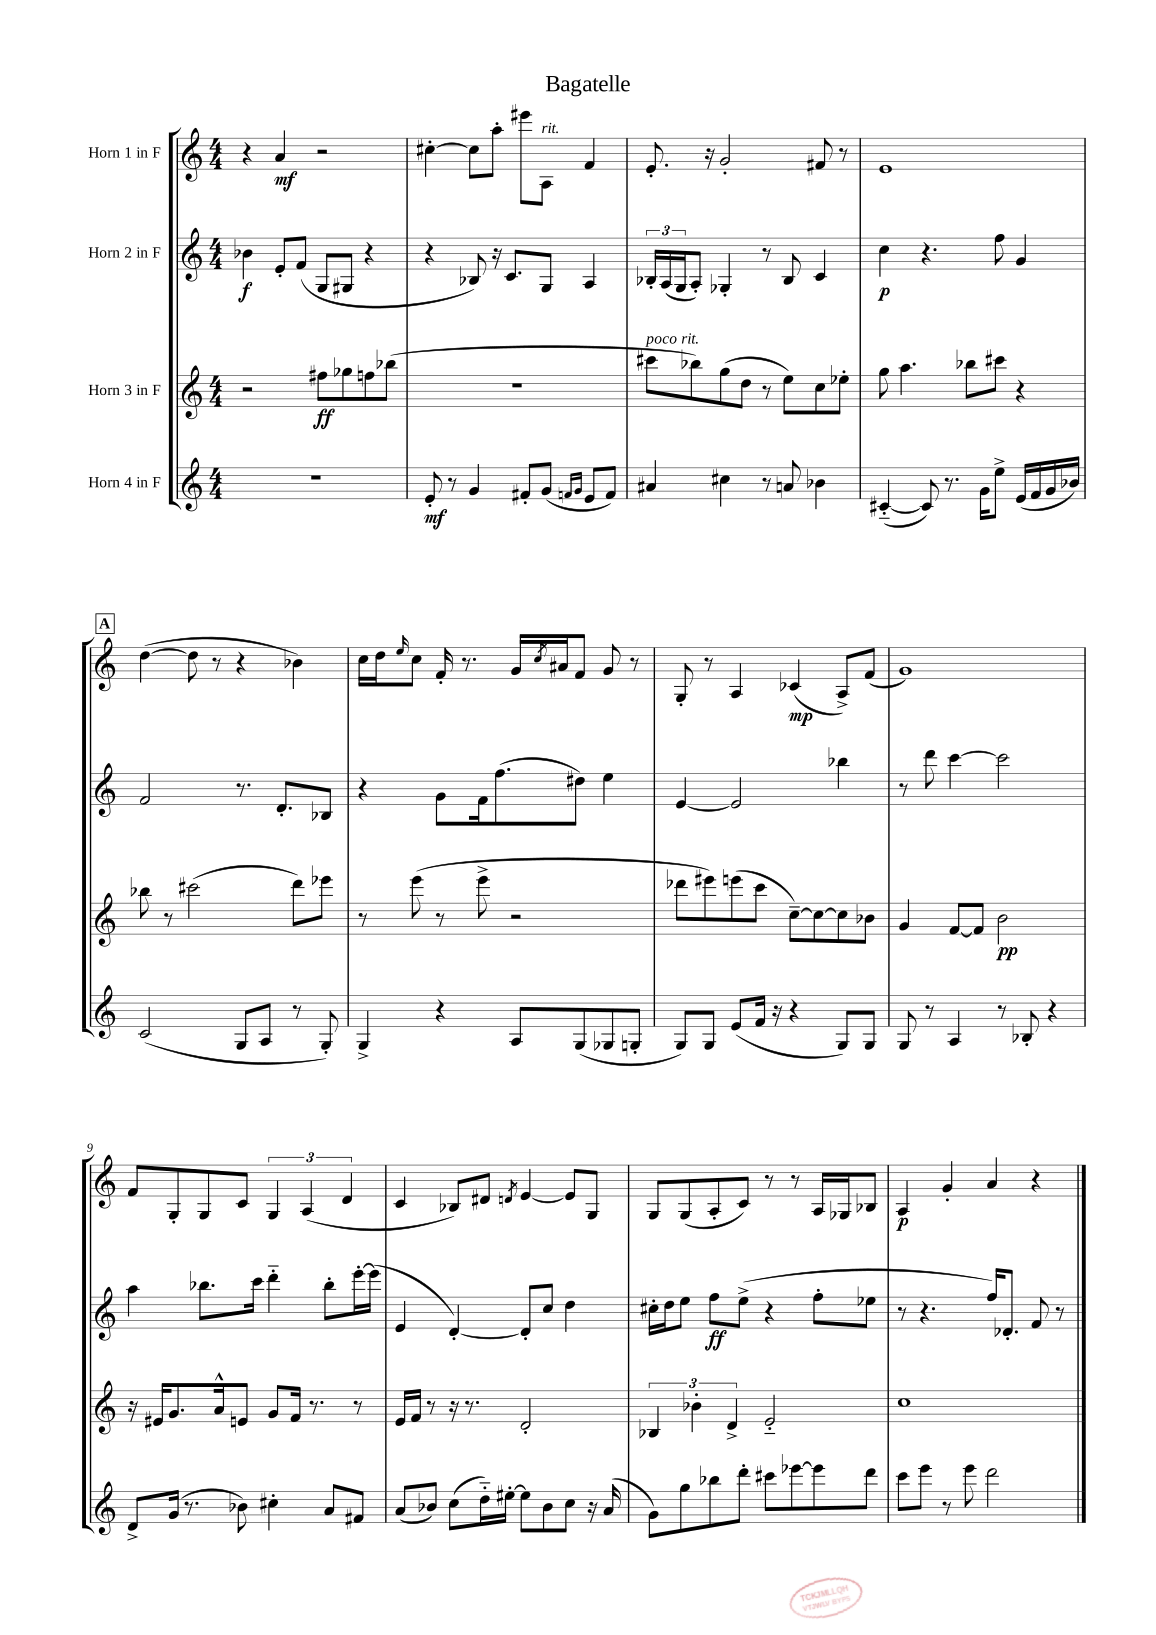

**kern	**dynam	**kern	**dynam	**kern	**dynam	**kern	**dynam
*part4	*part4	*part3	*part3	*part2	*part2	*part1	*part1
*staff4	*staff4	*staff3	*staff3	*staff2	*staff2	*staff1	*staff1
*I"Horn 4 in F	*	*I"Horn 3 in F	*	*I"Horn 2 in F	*	*I"Horn 1 in F	*
*clefG2	*	*clefG2	*	*clefG2	*	*clefG2	*
*k[]	*	*k[]	*	*k[]	*	*k[]	*
*M4/4	*	*M4/4	*	*M4/4	*	*M4/4	*
=1	=1	=1	=1	=1	=1	=1	=1
1r	.	2r	.	4b-X\	f	4r	.
.	.	.	.	8e'/L	.	4a/	mf
.	.	.	.	(8f/J	.	.	.
.	.	8ff#X\L	ff	8G/L	.	2r	.
.	.	8gg-X\	.	8G#X/J	.	.	.
.	.	8ffn\	.	4r	.	.	.
.	.	(8bb-X\J	.	.	.	.	.
=2	=2	=2	=2	=2	=2	=2	=2
8e'/	mf	1r	.	4r	.	[4cc#X'\	.
8r	.	.	.	.	.	.	.
4g/	.	.	.	8B-X/)	.	8cc#\L]	.
.	.	.	.	16r	.	8aa'\J	.
.	.	.	.	8.c/L	.	.	.
8f#X'/L	.	.	.	.	.	8eee#X\L	.
!	!	!	!	!	!	!LO:TX:a:i:t=rit.	!
(8g/J	.	.	.	8G/J	.	8A\J	.
16qqfn/LL	.	.	.	.	.	.	.
16qqg/JJ	.	.	.	.	.	.	.
8e/L	.	.	.	4A/	.	4f/	.
8f/J)	.	.	.	.	.	.	.
=3	=3	=3	=3	=3	=3	=3	=3
!	!	!LO:TX:a:i:t=poco rit.	!	!	!	!	!
4a#X/	.	8ccc#X\L	.	24B-X'/LL	.	8.e'/	.
.	.	.	.	(24A/	.	.	.
.	.	.	.	24G/J	.	.	.
.	.	8bb-X\)	.	8A'/J)	.	.	.
.	.	.	.	.	.	16r	.
4cc#X\	.	(8gg\	.	4G-X'/	.	2g'/	.
.	.	8dd\J	.	.	.	.	.
8r	.	8r	.	8r	.	.	.
8an/	.	8ee\L)	.	8B-/	.	.	.
4b-X\	.	8cc\	.	4c/	.	8f#X/	.
.	.	8ee-X'\J	.	.	.	8r	.
=4	=4	=4	=4	=4	=4	=4	=4
([4c#X/	.	8gg\	.	4cc\	p	1e	.
.	.	4.aa\	.	.	.	.	.
8c#/])	.	.	.	4.r	.	.	.
8.r	.	.	.	.	.	.	.
.	.	8bb-X\L	.	.	.	.	.
16g\KL	.	.	.	.	.	.	.
8ee^\J	.	8ccc#X\J	.	8ff\	.	.	.
(16e/LL	.	4r	.	4g/	.	.	.
16f/	.	.	.	.	.	.	.
16g/	.	.	.	.	.	.	.
16b-X/JJ)	.	.	.	.	.	.	.
!!LO:LB:g=z
!!LO:REH:place=s1:t=A
=5	=5	=5	=5	=5	=5	=5	=5
(2c/	.	8bb-X\	.	2f/	.	([4dd\	.
.	.	8r	.	.	.	.	.
.	.	(2ccc#X\	.	.	.	8dd\]	.
.	.	.	.	.	.	8r	.
8G/L	.	.	.	8.r	.	4r	.
8A/J	.	.	.	.	.	.	.
.	.	.	.	8.d'/L	.	.	.
8r	.	8ddd\L)	.	.	.	4b-X\)	.
8G'/)	.	8eee-X\J	.	8B-X/J	.	.	.
=6	=6	=6	=6	=6	=6	=6	=6
4G^/	.	8r	.	4r	.	16cc\LL	.
.	.	.	.	.	.	16dd\J	.
.	.	.	.	.	.	16qqee/	.
.	.	(8eee\	.	.	.	8cc\J	.
4r	.	8r	.	8g\L	.	16f'/	.
.	.	.	.	.	.	8.r	.
.	.	8eee^\	.	16f\k	.	.	.
.	.	.	.	(8.ff\	.	.	.
8A/L	.	2r	.	.	.	16g/LL	.
.	.	.	.	.	.	8qcc/	.
.	.	.	.	.	.	16a#X/J	.
(8G/	.	.	.	8dd#X\J)	.	8f/J	.
8G-X/	.	.	.	4ee\	.	8g/	.
8Gn'/J	.	.	.	.	.	8r	.
=7	=7	=7	=7	=7	=7	=7	=7
8G/L)	.	8ddd-X\L	.	[4e/	.	8G'/	.
8G/J	.	8eee#X\)	.	.	.	8r	.
(8e/L	.	(8eeen\	.	2e/]	.	4A/	.
16f/Jk	.	8ccc\J	.	.	.	.	.
16r	.	.	.	.	.	.	.
4r	.	[8cc~\L)	.	.	.	(4c-X/	mp
.	.	8cc\_	.	.	.	.	.
8G/L)	.	8cc\]	.	4bb-X\	.	8A^/L)	.
8G/J	.	8b-X\J	.	.	.	(8f/J	.
=8	=8	=8	=8	=8	=8	=8	=8
8G/	.	4g/	.	8r	.	1g)	.
8r	.	.	.	8ddd\	.	.	.
4A/	.	[8f/L	.	[4ccc\	.	.	.
.	.	8f/J]	.	.	.	.	.
8r	.	2b\	pp	2ccc\]	.	.	.
8B-X'/	.	.	.	.	.	.	.
4r	.	.	.	.	.	.	.
!!LO:LB:g=z
=9	=9	=9	=9	=9	=9	=9	=9
8d^/L	.	16r	.	4aa\	.	8f/L	.
.	.	16e#X/KL	.	.	.	.	.
(16g/Jk	.	8.g/	.	.	.	8G'/	.
8.r	.	.	.	.	.	.	.
.	.	.	.	8.bb-X\L	.	8G/	.
.	.	16a^^/k	.	.	.	.	.
8b-X\)	.	8en/J	.	.	.	8c/J	.
.	.	.	.	16ccc\Jk	.	.	.
4cc#X'\	.	8g/L	.	4ddd\	.	6G/	.
.	.	16f/Jk	.	.	.	.	.
.	.	.	.	.	.	(6A/	.
.	.	8.r	.	.	.	.	.
8a/L	.	.	.	8bb-'\L	.	.	.
.	.	.	.	.	.	6d/	.
8f#X/J	.	8r	.	[16eee'\L	.	.	.
.	.	.	.	(16eee\JJ]	.	.	.
=10	=10	=10	=10	=10	=10	=10	=10
(8a/L	.	16e/LL	.	4e/	.	4c/	.
.	.	16f/JJ	.	.	.	.	.
8b-X/J)	.	8r	.	.	.	.	.
(8cc\L	.	16r	.	[4d'/)	.	8B-X/L)	.
.	.	8.r	.	.	.	.	.
16dd\L)	.	.	.	.	.	8d#X/J	.
[16ee#X'\JJ	.	.	.	.	.	.	.
.	.	.	.	.	.	8qdn/	.
8ee#\L]	.	2d'/	.	8d'/L]	.	[4e/	.
8b-\	.	.	.	8cc/J	.	.	.
8cc\J	.	.	.	4dd\	.	8e/L]	.
16r	.	.	.	.	.	8G/J	.
(16a/	.	.	.	.	.	.	.
=11	=11	=11	=11	=11	=11	=11	=11
8g\L)	.	6B-X/	.	16cc#X'\LL	.	8G/L	.
.	.	.	.	16dd\J	.	.	.
8gg\	.	.	.	8ee\J	.	(8G/	.
.	.	6b-X'\	.	.	.	.	.
8bb-X\	.	.	.	8ff\L	ff	8A'/	.
.	.	6d^/	.	.	.	.	.
8ddd'\J	.	.	.	(8ee^\J	.	8c/J)	.
8ccc#X\L	.	2e/	.	4r	.	8r	.
[8eee-X\	.	.	.	.	.	8r	.
8eee-\]	.	.	.	8ff'\L	.	16A/LL	.
.	.	.	.	.	.	16G-X/J	.
8ddd\J	.	.	.	8ee-X\J	.	8B-X/J	.
=12	=12	=12	=12	=12	=12	=12	=12
8ccc\L	.	1cc	.	8r	.	4A/	p
8eee\J	.	.	.	4.r	.	.	.
8r	.	.	.	.	.	4g'/	.
8eee\	.	.	.	.	.	.	.
2ddd\	.	.	.	16ff/KL)	.	4a/	.
.	.	.	.	8.d-X'/J	.	.	.
.	.	.	.	8f/	.	4r	.
.	.	.	.	8r	.	.	.
==	==	==	==	==	==	==	==
*-	*-	*-	*-	*-	*-	*-	*-
